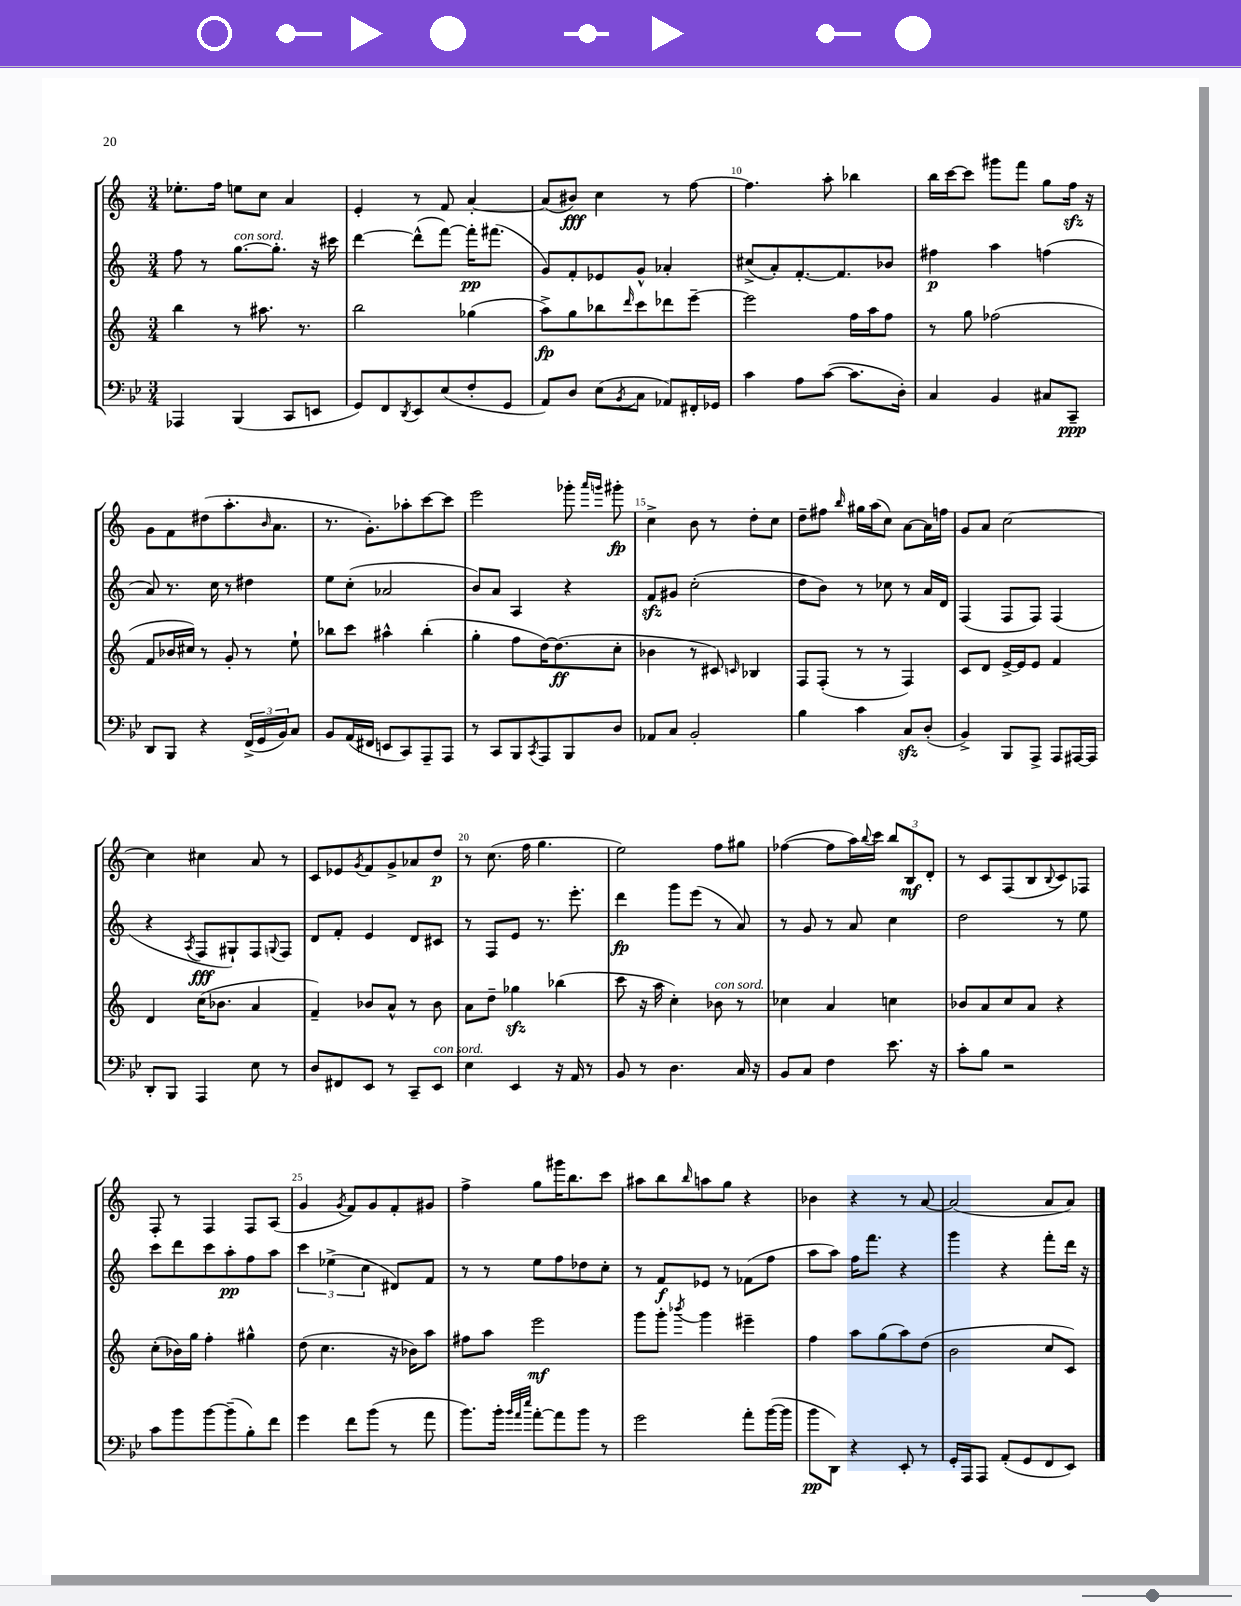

**kern	**dynam	**kern	**dynam	**kern	**dynam	**kern	**dynam
*part4	*part4	*part3	*part3	*part2	*part2	*part1	*part1
*staff4	*staff4	*staff3	*staff3	*staff2	*staff2	*staff1	*staff1
*clefF4	*	*clefG2	*	*clefG2	*	*clefG2	*
*k[b-e-]	*	*k[]	*	*k[]	*	*k[]	*
*M3/4	*	*M3/4	*	*M3/4	*	*M3/4	*
=7	=7	=7	=7	=7	=7	=7	=7
4AAA-X/	.	4bb\	.	8ff\	.	8.ee-X'\L	.
.	.	.	.	8r	.	.	.
.	.	.	.	.	.	16ff\Jk	.
!	!	!	!	!LO:TX:a:i:t=con sord.	!	!	!
(4BBB-/	.	8r	.	[8.gg\L	.	8een\L	.
.	.	8.aa#X\	.	.	.	8cc\J	.
.	.	.	.	8.gg'\J]	.	.	.
8CC/L	.	.	.	.	.	4a/	.
.	.	8.r	.	.	.	.	.
8EEn/J	.	.	.	16r	.	.	.
.	.	.	.	16ccc#X\	.	.	.
=8	=8	=8	=8	=8	=8	=8	=8
8GG/L)	.	2bb\	.	[4ddd\	.	4e'/	.
8FF/	.	.	.	.	.	.	.
8qDD/	.	.	.	.	.	.	.
8EE-/	.	.	.	(8ddd^^\L]	.	8r	.
(8E-/	.	.	.	[8fff\J)	.	8f/	.
8F'/	.	(4gg-X\	.	16fff'\KL]	pp	[4a'/	.
.	.	.	.	(8.fff#X\J	.	.	.
8GG/J	.	.	.	.	.	.	.
=9	=9	=9	=9	=9	=9	=9	=9
8AA/L)	.	8aa^\L)	fp	8g/L)	.	(8a/L]	.
8D/J	.	8gg\	.	8f'/	.	8b#X/J)	fff
(8E-\L	.	8bb-X\	.	8e-X/	.	4cc\	.
8qBB-/	.	16qqddd/	.	.	.	.	.
8C\J	.	8ccc\	.	8g^^/J	.	.	.
8AA-X/L)	.	8ddd-X\	.	4a-X'/	.	8r	.
16FF#X'/L	.	[8eee~\J	.	.	.	[8ff\	.
16GG-X/JJ	.	.	.	.	.	.	.
=10	=10	=10	=10	=10	=10	=10	=10
4c\	.	2eee\]	.	(8cc#X^/L	.	4.ff\]	.
.	.	.	.	8a'/)	.	.	.
8A\L	.	.	.	[8.f'/	.	.	.
([8c\J	.	.	.	.	.	8aa'\	.
.	.	.	.	8.f/]	.	.	.
8.c\L]	.	16ff\LL	.	.	.	4bb-X\	.
.	.	16aa\J	.	.	.	.	.
.	.	8ff\J	.	8b-X/J	.	.	.
16D'\Jk)	.	.	.	.	.	.	.
=11	=11	=11	=11	=11	=11	=11	=11
4C/	.	8r	.	4ff#X\	p	16bb\LL	.
.	.	.	.	.	.	[16ccc\J	.
.	.	8gg\	.	.	.	8ccc\J]	.
4BB-/	.	(2ff-X\	.	4aa\	.	8ggg#X\L	.
.	.	.	.	.	.	8fff\J	.
8C#X/L	.	.	.	(4ffn\	.	8gg\L	.
8CC~/J	ppp	.	.	.	.	16ffzz\Jk	.
.	.	.	.	.	.	16r	.
!!LO:LB:g=z
=12	=12	=12	=12	=12	=12	=12	=12
8DD/L	.	8f/L	.	8a/)	.	8g\L	.
8BBB-/J	.	16b-X/L	.	8.r	.	8f\	.
.	.	16cc#X/JJ)	.	.	.	.	.
4r	.	8r	.	.	.	(8dd#X\	.
.	.	.	.	16cc\	.	.	.
.	.	8g'/	.	8r	.	8.aa'\	.
(24FF^/LL	.	8r	.	4dd#X\	.	.	.
24GG/	.	.	.	.	.	.	.
.	.	.	.	.	.	16qqb/	.
.	.	.	.	.	.	8.a\J	.
24BB-/J)	.	.	.	.	.	.	.
8C/J	.	8ee`\	.	.	.	.	.
=13	=13	=13	=13	=13	=13	=13	=13
8BB-/L	.	8bb-X\L	.	8ee\L	.	8.r	.
(16AA/L	.	8ccc\J	.	(8cc'\J	.	.	.
16FF#X/JJ	.	.	.	.	.	8.g'\L)	.
8EEn/L	.	4aa#X^^\	.	2a-X/	.	.	.
8CC/)	.	.	.	.	.	8aa-X'\	.
8AAA~/	.	(4bb-'\	.	.	.	[8ccc\	.
8AAA/J	.	.	.	.	.	8ccc\J]	.
=14	=14	=14	=14	=14	=14	=14	=14
8r	.	4gg'\	.	8b/L)	.	2eee\	.
8CC/L	.	.	.	8a/J	.	.	.
8BBB-/	.	8ff\L	.	4A/	.	.	.
8qCC/	.	.	.	.	.	.	.
8AAA/	.	[16dd\K)	.	.	.	.	.
.	.	(8.dd\]	ff	.	.	.	.
8BBB-/	.	.	.	4r	.	8ggg-X'\	.
.	.	.	.	.	.	16qqaaa/LL	.
.	.	.	.	.	.	16qqgggn/JJ	.
8D/J	.	8cc'\J	.	.	.	8ggg#X'\	fp
=15	=15	=15	=15	=15	=15	=15	=15
8AA-X/L	.	4b-X\	.	8fzz/L	.	4cc^\	.
8C/J	.	.	.	8g#X/J	.	.	.
2BB-'/	.	8r	.	(2cc'\	.	8b\	.
.	.	8c#X/)	.	.	.	8r	.
.	.	16qqcn/	.	.	.	.	.
.	.	4B-X/	.	.	.	8dd'\L	.
.	.	.	.	.	.	8cc\J	.
=16	=16	=16	=16	=16	=16	=16	=16
4B-\	.	8F/L	.	8dd\L	.	8dd~\L	.
.	.	(8F'/J	.	8b\J)	.	8ff#X\J	.
.	.	.	.	.	.	16qqbb/	.
4c\	.	8r	.	8r	.	16gg#X\LL	.
.	.	.	.	.	.	(16aa\J	.
.	.	8r	.	8cc-X\	.	8cc\J)	.
8Czz/L	.	4F/)	.	8r	.	[8a\L	.
(8D'/J	.	.	.	16a/LL	.	16a\L]	.
.	.	.	.	16d/JJ	.	16ffn\JJ	.
=17	=17	=17	=17	=17	=17	=17	=17
4BB-^/)	.	8c/L	.	(4F/	.	8g/L	.
.	.	8d/J	.	.	.	8a/J	.
8BBB-/L	.	[16e^/LL	.	8F/L	.	[2cc\	.
.	.	16e/J]	.	.	.	.	.
8AAA^/J	.	8e/J	.	8F/J)	.	.	.
8AAA/L	.	4f/	.	(4F/	.	.	.
[16AAA#X/L	.	.	.	.	.	.	.
16AAA#/JJ]	.	.	.	.	.	.	.
!!LO:LB:g=z
=18	=18	=18	=18	=18	=18	=18	=18
8DD'/L	.	4d/	.	4r	.	4cc\]	.
8BBB-/J	.	.	.	.	.	.	.
.	.	.	.	8qA/	.	.	.
4AAA/	.	(16cc\KL	.	8F/L	fff	4cc#X\	.
.	.	8.b-X\J	.	.	.	.	.
.	.	.	.	8G#X`/)	.	.	.
8E-\	.	4a/	.	8F/	.	8a/	.
.	.	.	.	8qqGn/	.	.	.
8r	.	.	.	8F/J	.	8r	.
=19	=19	=19	=19	=19	=19	=19	=19
8D/L	.	4f~/)	.	8d/L	.	8c/L	.
8FF#X/	.	.	.	8f'/J	.	8e-X/	.
.	.	.	.	.	.	8qg/	.
8EE-/J	.	8b-X/L	.	4e/	.	8f/	.
8r	.	8a^^/J	.	.	.	8g^/	.
8CC~/L	.	8r	.	8d/L	.	8a-X/	.
!LO:TX:a:i:t=con sord.	!	!	!	!	!	!	!
8EE-/J	.	8b-\	.	8c#X/J	.	8dd/J	p
=20	=20	=20	=20	=20	=20	=20	=20
4E-\	.	8a\L	.	8r	.	8r	.
.	.	8dd~\J	.	8F/L	.	(8.cc\	.
4EE-/	.	4gg-Xzz\	.	8e/J	.	.	.
.	.	.	.	.	.	16ff\	.
.	.	.	.	8.r	.	4.gg\	.
16r	.	(4bb-X\	.	.	.	.	.
16AA/	.	.	.	8.eee'\	.	.	.
8r	.	.	.	.	.	.	.
=21	=21	=21	=21	=21	=21	=21	=21
8BB-/	.	8ccc\	.	4ddd\	fp	2ee\)	.
8r	.	16r	.	.	.	.	.
.	.	16aa\	.	.	.	.	.
4.D\	.	4cc'\)	.	8ggg\L	.	.	.
.	.	.	.	(8eee\J	.	.	.
!	!	!LO:TX:a:i:t=con sord.	!	!	!	!	!
.	.	8b-X\	.	8r	.	8ff\L	.
16C/	.	8r	.	8a/)	.	8gg#X\J	.
16r	.	.	.	.	.	.	.
=22	=22	=22	=22	=22	=22	=22	=22
8BB-/L	.	4cc-X\	.	8r	.	([4ff-X\	.
8C/J	.	.	.	8g/	.	.	.
4F\	.	4a/	.	8r	.	8ff-\L]	.
.	.	.	.	8a/	.	16aa\L)	.
.	.	.	.	.	.	8qqbb/	.
.	.	.	.	.	.	16ccc\JJ	.
8.e-\	.	4ccn\	.	4cc\	.	12bb/L	.
.	.	.	.	.	.	12B/	mf
.	.	.	.	.	.	12d'/J	.
16r	.	.	.	.	.	.	.
=23	=23	=23	=23	=23	=23	=23	=23
8c'\L	.	8b-X/L	.	2dd\	.	8r	.
8B-\J	.	8a/	.	.	.	8c/L	.
2r	.	8cc/	.	.	.	(8F/	.
.	.	8a/J	.	.	.	8B/	.
.	.	.	.	.	.	8qqB/	.
.	.	4r	.	8r	.	8c/)	.
.	.	.	.	8ee\	.	8F-X/J	.
!!LO:LB:g=z
=24	=24	=24	=24	=24	=24	=24	=24
8c\L	.	(8cc'\L	.	8ccc\L	.	8F'/	.
8b-\	.	16b-X\L)	.	8ddd\	.	8r	.
.	.	16gg\JJ	.	.	.	.	.
[8b-\	.	4ff'\	.	8ccc\	.	4F/	.
(8b-~\]	.	.	.	8aa'\	pp	.	.
8B-'\)	.	4gg#X^^\	.	8ff\	.	8F/L	.
8f\J	.	.	.	8aa\J	.	(8A/J	.
=25	=25	=25	=25	=25	=25	=25	=25
4g\	.	(8dd\	.	6ccc\	.	4g/	.
.	.	4.cc\	.	.	.	.	.
.	.	.	.	(6ee-X^\	.	.	.
.	.	.	.	.	.	8qg/	.
8f\L	.	.	.	.	.	8f/L)	.
.	.	.	.	6cc\	.	.	.
(8b-\J	.	.	.	.	.	8g/	.
8r	.	16r	.	8d#X/L)	.	8f'/	.
.	.	16b-X\KL)	.	.	.	.	.
8a\	.	8aa\J	.	8f/J	.	8g#X/J	.
=26	=26	=26	=26	=26	=26	=26	=26
8.b-\L)	.	8ff#X\L	.	8r	.	4ff^\	.
.	.	8aa\J	.	8r	.	.	.
16b-'\Jk	.	.	.	.	.	.	.
32qqb-/LLL	.	.	.	.	.	.	.
32qqa/	.	.	.	.	.	.	.
32qqee-/JJJ	.	.	.	.	.	.	.
[8a'\L	.	2eee\	mf	8ee\L	.	8gg\L	.
8a\]	.	.	.	8ff\	.	16ggg#X\K	.
.	.	.	.	.	.	8.bb\	.
8b-\J	.	.	.	8dd-X\	.	.	.
8r	.	.	.	8cc'\J	.	8ccc\J	.
=27	=27	=27	=27	=27	=27	=27	=27
2g\	.	8ggg\L	.	8r	.	8aa#X\L	.
.	.	8ggg'\J	.	8f/L	f	8bb\	.
.	.	8qbbb-X/	.	.	.	16qqbb/	.
.	.	4ggg\	.	8e-X/J	.	8aan\	.
.	.	.	.	8r	.	8gg\J	.
8a'\L	.	4eee#X~\	.	(8f-X\L	.	4r	.
([16b-\L	.	.	.	8ff\J	.	.	.
16b-\JJ]	.	.	.	.	.	.	.
=28	=28	=28	=28	=28	=28	=28	=28
8b-\L	pp	4ff\	.	8aa\L	.	4b-X\	.
8DD\J)	.	.	.	8aa\J)	.	.	.
4r	.	8aa\L	.	16ff\KL	.	4r	.
.	.	.	.	8.fff\J	.	.	.
.	.	(8gg\	.	.	.	.	.
8EE-'/	.	8aa\)	.	4r	.	8r	.
8r	.	(8dd\J	.	.	.	[8a/	.
=29	=29	=29	=29	=29	=29	=29	=29
16GG'/LL	.	2b\	.	4ggg\	.	(2a/]	.
16AAA/J	.	.	.	.	.	.	.
8AAA/J	.	.	.	.	.	.	.
(8AA'/L	.	.	.	4r	.	.	.
8GG/	.	.	.	.	.	.	.
8FF/	.	8cc/L	.	8fff'\L	.	8a/L	.
8EE-/J)	.	8c/J)	.	16ddd\Jk	.	8a/J)	.
.	.	.	.	16r	.	.	.
==	==	==	==	==	==	==	==
*-	*-	*-	*-	*-	*-	*-	*-
